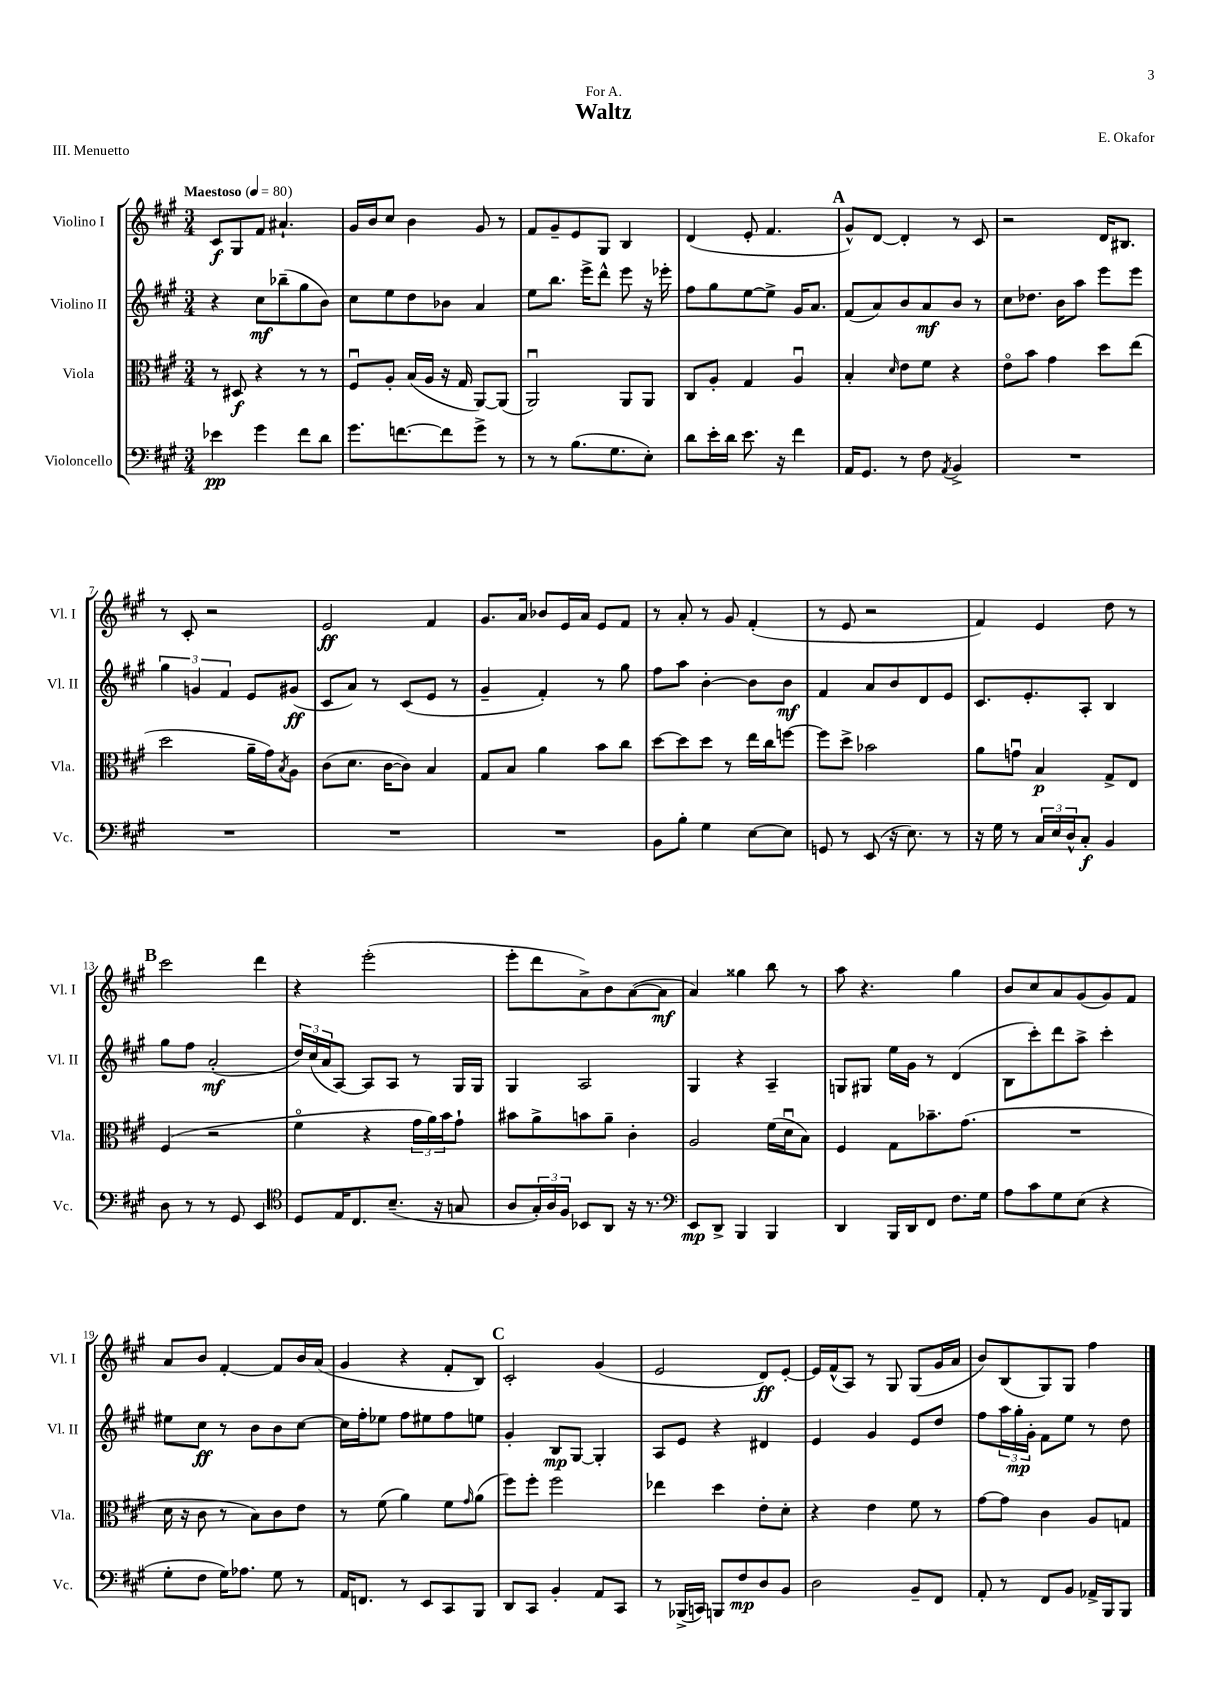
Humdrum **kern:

**kern	**kern	**kern	**kern
*staff4	*staff3	*staff2	*staff1
*clefF4	*clefC3	*clefG2	*clefG2
*k[f#c#g#]	*k[f#c#g#]	*k[f#c#g#]	*k[f#c#g#]
*M3/4	*M3/4	*M3/4	*M3/4
*MM80	*MM80	*MM80	*MM80
4e-	8r	4r	8c#
.	8D#	.	8G#
4g#	4r	8cc#	8f#
.	.	(8bb-~	4.a#`
8f#	8r	8gg#	.
8d	8r	8b)	.
=	=	=	=
8.g#	8F#u	8cc#	16g#
.	.	.	16b
.	8A'	8ee	8cc#
[8.f	.	.	.
.	(16B	8dd	4b
.	16A	.	.
8f]	16r	8b-	.
.	16G#	.	.
8g#^	[8AA)	4a	8g#
8r	(8AA]	.	8r
=	=	=	=
8r	2AAu)	8ee	8f#
8r	.	8.bb	8g#~
(8.B	.	.	8e
.	.	16eee^	.
.	.	8ddd^^	8G#
8.G#	.	.	.
.	8AA	8eee	4B
8E')	8AA	16r	.
.	.	16eee-'	.
=	=	=	=
8d	8C#	8ff#	(4d
16e'	8A'	8gg#	.
16d	.	.	.
8.e	4G#	[8ee	8e'
.	.	8ee^]	4.f#
16r	.	.	.
4f#	4Au	16g#	.
.	.	8.a	.
=	=	=	=
16AA	4B'	(8f#	8g#^^)
8.GG#	.	.	.
.	.	8a)	[8d
.	16qqd	.	.
8r	8e	8b	4d']
8F#	8f#	8a	.
8qAA	.	.	.
4BB^	4r	8b	8r
.	.	8r	8c#
=	=	=	=
2.r	8eo	8cc#	2r
.	8b	8.dd-	.
.	4g#	.	.
.	.	16b	.
.	.	8aa	.
.	8dd	8eee	16d
.	.	.	8.B#
.	(8ee	8eee	.
=	=	=	=
2.r	2dd	6gg#	8r
.	.	.	8c#'
.	.	6g	.
.	.	.	2r
.	.	6f#	.
.	16a~	8e	.
.	16g#)	.	.
.	8qB	.	.
.	8A	(8g#	.
=	=	=	=
2.r	(8c#	8c#	2e
.	8.d	8a)	.
.	.	8r	.
.	[16c#	.	.
.	8c#])	(8c#	.
.	4B	8e	4f#
.	.	8r	.
=	=	=	=
2.r	8G#	4g#~	8.g#
.	8B	.	.
.	.	.	16a
.	4a	4f#')	8b-
.	.	.	16e
.	.	.	16a
.	8b	8r	8e
.	8cc#	8gg#	8f#
=	=	=	=
8BB	[8dd	8ff#	8r
8B'	8dd]	8aa	8a'
4G#	8dd	[4b'	8r
.	8r	.	8g#
[8E	16ee	8b]	(4f#'
.	16cc#	.	.
8E]	[8ff	8b	.
=	=	=	=
8GG	8ff]	4f#	8r
8r	8dd^	.	8e
(8EE	2b-	8a	2r
16r	.	8b	.
8.E)	.	.	.
.	.	8d	.
8r	.	8e	.
=	=	=	=
16r	8a	8.c#	4f#)
16G#	.	.	.
8r	8gu	.	.
.	.	8.e'	.
24C#	4B	.	4e
24E	.	.	.
24D^^	.	.	.
8C#'	.	8A'	.
4BB	8G#^	4B	8dd
.	8E	.	8r
=	=	=	=
8D	(4F#	8gg#	2ccc#
8r	.	8ff#	.
8r	2r	(2a'	.
8GG#	.	.	.
4EE	.	.	4ddd
=	=	=	=
*clefC4	*	*	*
8D	4f#o	24dd)	4r
.	.	(24cc#	.
.	.	24a	.
16E	.	[8A)	.
8.C#	.	.	.
.	4r	8A]	(2eee'
(8.B~	.	8A	.
.	24g#	8r	.
.	24a)	.	.
16r	.	.	.
.	24b	.	.
8G	8g#`	16G#	.
.	.	16G#	.
=	=	=	=
8A	8b#	4G#	8eee'
24G#')	8a^	.	8ddd
24A	.	.	.
24F#	.	.	.
8BB-	8b	2A	8a^)
8AA	8a~	.	8b
16r	4c#'	.	([8a
8.r	.	.	.
.	.	.	8a]
=	=	=	=
*clefF4	*	*	*
8EE	2A	4G#	4a)
8DD^	.	.	.
4BBB	.	4r	4gg##
4BBB	(16f#	4A~	8bb
.	16du	.	.
.	8B)	.	8r
=	=	=	=
4DD	4F#	8G	8aa
.	.	8G#	4.r
16BBB	8G#	16ee	.
16DD	.	16g#	.
8FF#	8.b-~	8r	.
8.F#	.	(4d	4gg#
.	(8.g#	.	.
16G#	.	.	.
=	=	=	=
8A	2.r	8B	8b
8c#	.	8ccc#')	8cc#
8G#	.	8ddd	8a
(8E	.	8aa^	(8g#
4r	.	4ccc#'	8g#)
.	.	.	8f#
=	=	=	=
8G#'	16d	8ee#	8a
.	16r	.	.
8F#	8c#	8cc#	8b
16G#)	8r	8r	[4f#'
8.A-	.	.	.
.	8B)	8b	.
8G#	8c#	8b	8f#]
8r	8e	[8cc#	16b
.	.	.	(16a
=	=	=	=
16AA	8r	16cc#]	4g#
8.FF	.	16ff#'	.
.	(8f#	8ee-	.
8r	4a)	8ff#	4r
8EE	.	8ee#	.
8CC#	8f#	8ff#	8f#'
.	16qqg#	.	.
8BBB	(8a	8ee	8B)
=	=	=	=
8DD	8ff#)	4g#'	2c#'
8CC#	8ff#'	.	.
4BB'	2ff#	8B	.
.	.	[8G#	.
8AA	.	4G#']	(4g#
8CC#	.	.	.
=	=	=	=
8r	4ee-	8A	2e
(16BBB-^	.	8e	.
16CC)	.	.	.
8BBB	4dd	4r	.
8F#	.	.	.
8D	8e'	4d#	8d)
8BB	8d'	.	[8e'
=	=	=	=
2D	4r	4e	16e]
.	.	.	(16f#^^
.	.	.	8A)
.	4e	4g#	8r
.	.	.	8G#
8BB~	8f#	8e	(8G#
8FF#	8r	8dd	16g#
.	.	.	16a
=	=	=	=
8AA'	[8g#	8ff#	8b)
8r	8g#]	24aa	(8B
.	.	24gg#'	.
.	.	24g#'	.
8FF#	4c#	8f#	8G#)
8BB	.	8ee	8G#
16AA-^	8A	8r	4ff#
16BBB	.	.	.
8BBB	8G	8dd	.
==	==	==	==
*-	*-	*-	*-
